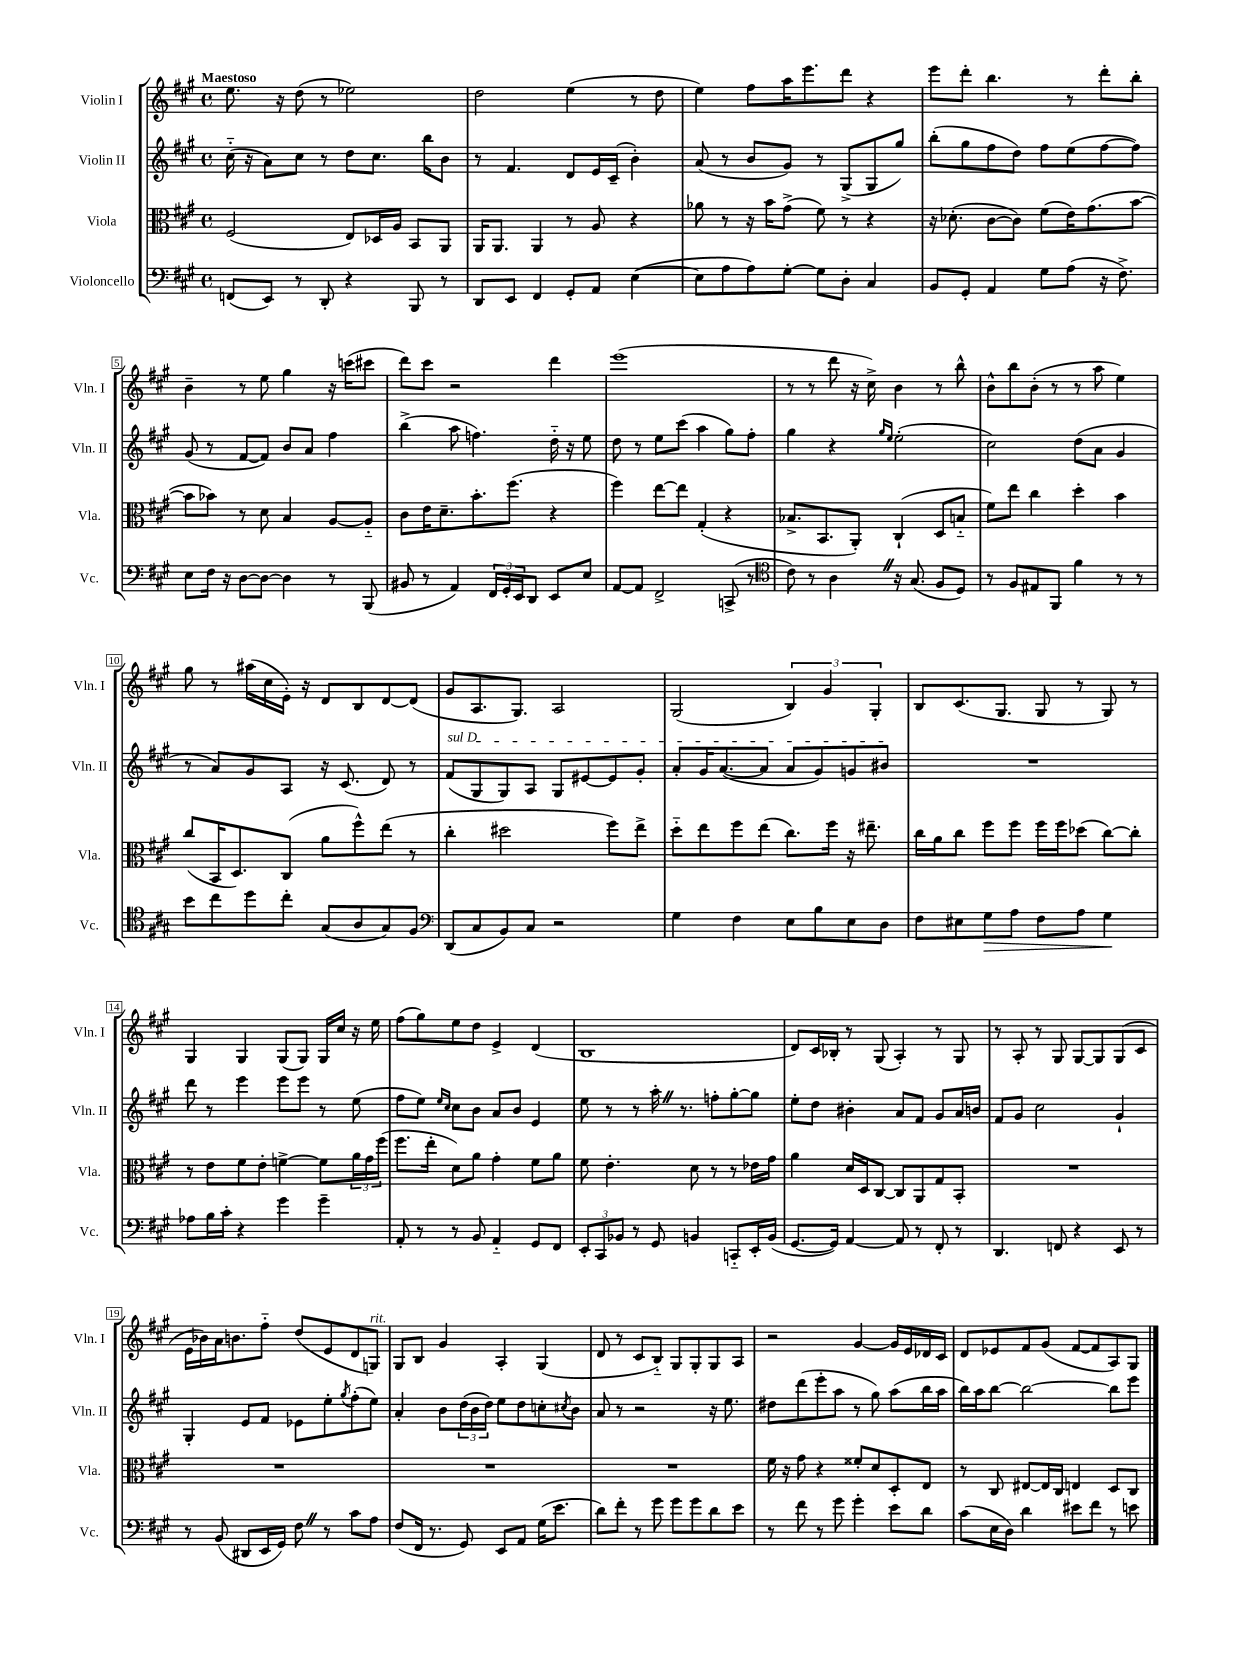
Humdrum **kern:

**kern	**kern	**kern	**kern
*staff4	*staff3	*staff2	*staff1
*clefF4	*clefC3	*clefG2	*clefG2
*k[f#c#g#]	*k[f#c#g#]	*k[f#c#g#]	*k[f#c#g#]
*M4/4	*M4/4	*M4/4	*M4/4
*met(c)	*met(c)	*met(c)	*met(c)
(8FF	(2F#	(16cc#'~	8.ee
.	.	16r	.
8EE)	.	8a)	.
.	.	.	16r
8r	.	8cc#	(8dd
8DD'	.	8r	8r
4r	8E)	8dd	2ee-)
.	16D-	8.cc#	.
.	16A	.	.
8BBB	8BB	.	.
.	.	16bb	.
8r	8AA	8b	.
=	=	=	=
8DD	16AA	8r	2dd
.	8.AA	.	.
8EE	.	4.f#	.
4FF#	4AA	.	.
8GG#'	8r	8d	(4ee
8AA	8A	16e	.
.	.	(16c#~	.
([4E	4r	4b')	8r
.	.	.	8dd
=	=	=	=
8E]	8a-	(8a	4ee)
8A	8r	8r	.
8A)	16r	8b	8ff#
.	16b	.	.
[8G#'	(8g#^	8g#)	16aa
.	.	.	8.eee
8G#]	8f#)	8r	.
8D'	8r	(8G#^	8ddd
4C#	4r	8G#	4r
.	.	8gg#)	.
=	=	=	=
8BB	16r	(8bb'	8eee
.	(8.d-'	.	.
8GG#'	.	8gg#	8ddd'
4AA	[8c#	8ff#	4.bb
.	8c#])	8dd)	.
8G#	(8f#	8ff#	.
(8A	16e)	(8ee	8r
.	(8.g#	.	.
16r	.	[8ff#	8ddd'
8.F#^)	.	.	.
.	[8b	8ff#])	8bb'
=	=	=	=
8E	8b]	(8g#	4b~
16F#	8b-)	8r	.
16r	.	.	.
[8D	8r	[8f#	8r
8D_	8d	8f#])	8ee
4D]	4B	8b	4gg#
.	.	8a	.
8r	[8A	4ff#	16r
.	.	.	(16ccc
(8BBB	8A'~]	.	8ccc#
=	=	=	=
8BB#	8c#	(4bb^	8ddd)
8r	16e	.	8ccc#
.	8.d~	.	.
4AA)	.	8aa	2r
.	8.b'	4.ff)	.
24FF#	.	.	.
24GG#'	.	.	.
.	(8.ff#	.	.
24EE	.	.	.
8DD	.	.	.
8EE	4r	16dd'~	4ddd
.	.	16r	.
8E	.	8ee	.
=	=	=	=
[8AA	4ff#)	8dd	(1eee
8AA]	.	8r	.
2FF#^	[8ee	8ee	.
.	8ee]	(8ccc#	.
.	(4G#'	4aa	.
(8CC^	4r	8gg#)	.
8r	.	8ff#'	.
=	=	=	=
*clefC4	*	*	*
8c#)	8.B-^	4gg#	8r
8r	.	.	8r
.	8.BB	.	.
4A	.	4r	8ddd
.	8AA')	.	16r
.	.	.	16cc#^)
.	.	16qqgg#	.
.	.	16qqee	.
16r	(4C#`	(2ee'	4b
(8.G#	.	.	.
8F#	8D	.	8r
8D)	8B'~	.	8bb^^
=	=	=	=
8r	8f#)	2cc#)	8b^^
8F#	8ee	.	8bb
8E#	4cc#	.	(8b'
8FF#	.	.	8r
4f#	4dd'	(8dd	8r
.	.	8a	8aa
8r	4b	4g#	4ee)
8r	.	.	.
=	=	=	=
8b	(8cc#	8r	8gg#
8cc#	16BB	8a)	8r
.	8.D)	.	.
8dd	.	8g#	(16aa#
.	.	.	16cc#
8cc#'	(8C#	8A	16e')
.	.	.	16r
(8G#	8a	16r	8d
.	.	(8.c#	.
8A	8ff#^^)	.	8B
8G#)	(8ee	8d)	[8d
8F#	8r	8r	(8d]
=	=	=	=
*clefF4	*	*	*
(8DD	4cc#'	(8f#	8g#
8C#	.	8G#	8.A
8BB)	2dd#	8G#)	.
.	.	.	8.G#)
8C#	.	8A	.
2r	.	8G#	2A
.	.	[8e#	.
.	8ff#)	8e#]	.
.	8ee^	8g#'	.
=	=	=	=
4G#	8dd'~	8a'	(2G#
.	8ee	16g#	.
.	.	([8.a	.
4F#	8ff#	.	.
.	(8ee	8a]	.
8E	8.cc#)	8a	6B)
8B	.	8g#)	.
.	.	.	6g#
.	16ff#	.	.
8E	16r	8g	.
.	8.ee#~	.	.
.	.	.	6G#'
8D	.	8b#	.
=	=	=	=
8F#	16cc#	1r	8B
.	16a	.	.
8E#	8cc#	.	(8.c#
8G#	8ff#	.	.
.	.	.	8.G#
8A	8ff#	.	.
8F#	16ff#	.	8G#
.	16ff#	.	.
8A	(8dd-	.	8r
4G#	[8cc#)	.	8G#)
.	8cc#']	.	8r
=	=	=	=
8A-	8r	8ddd	4G#
16B	8e	8r	.
16c#'	.	.	.
4r	8f#	4eee	4G#
.	8e'	.	.
4g#	[4f^	8eee	(8G#
.	.	8eee	8G#)
4g#~	8f]	8r	16G#
.	.	.	16cc#
.	24a	(8ee	16r
.	24g#	.	.
.	.	.	16ee
.	(24ff#	.	.
=	=	=	=
8AA'	8.ff#	8ff#	(8ff#
8r	.	8ee)	8gg#)
.	16ee'	.	.
.	.	16qqee	.
.	.	16qqcc#	.
8r	8d)	8cc#	8ee
8BB	8a	8b	8dd
4AA'~	4g#'	8a	4e^
.	.	8b	.
8GG#	8f#	4e	(4d
8FF#	8a	.	.
=	=	=	=
12EE'	8f#	8ee	1B
12CC#	.	.	.
.	4.e'	8r	.
12BB-	.	.	.
8r	.	8r	.
8GG#	.	16aa'	.
.	.	8.r	.
4BB	8d	.	.
.	8r	8ff'	.
8CC'~	8r	[8gg#'	.
16EE'	16e-	8gg#]	.
(16BB	16g#	.	.
=	=	=	=
[8.GG#	4a	8ee'	8d)
.	.	8dd	16c#
16GG#])	.	.	16B-'
[4AA	16d	4b#'	8r
.	16D	.	.
.	[8C#	.	(8G#
8AA]	8C#]	8a	4A')
8r	8AA	8f#	.
8FF#'	8G#	8g#	8r
8r	8BB'	16a	8G#
.	.	16b	.
=	=	=	=
4.DD	1r	8f#	8r
.	.	8g#	8A'
.	.	2cc#	8r
8FF	.	.	8G#
4r	.	.	[8G#
.	.	.	8G#]
8EE	.	4g#`	(8G#
8r	.	.	8c#
=	=	=	=
8r	1r	4G#'	16e
.	.	.	16b-)
(8BB	.	.	16a
.	.	.	8.b
8DD#	.	8e	.
16EE	.	8f#	8ff#'~
16GG#)	.	.	.
8F#	.	8e-	(8dd
8r	.	8ee'	8e
.	.	8qgg#	.
8c#	.	(8ff#'	8d
8A	.	8ee)	8G)
=	=	=	=
(8F#	1r	4a'	8G#
16FF#	.	.	8B
8.r	.	.	.
.	.	8b	4g#
8GG#)	.	(24dd	.
.	.	24b	.
.	.	24dd)	.
8EE	.	8ee	4A'
8AA	.	8dd	.
(16G#	.	8cc'	(4G#
8.e	.	.	.
.	.	8qcc#	.
.	.	8b	.
=	=	=	=
8d)	1r	8a	8d
8f#'	.	8r	8r
8r	.	2r	8c#
8g#	.	.	8B'~)
8g#	.	.	8G#
8g#	.	.	8G#'
8d	.	16r	8G#
.	.	8.ee	.
8e	.	.	8A
=	=	=	=
8r	16f#	8dd#	2r
.	16r	.	.
8f#	8g#	(8ddd	.
8r	4r	8eee'	.
8g#	.	8aa	.
4g#'	8f##'	8r	[4g#
.	8d	8gg#)	.
8e	8D'	(8aa	16g#]
.	.	.	16e
8d	8E	16bb	16d-
.	.	16aa	16c#
=	=	=	=
(8c#	8r	16bb)	8d
.	.	16aa	.
16E	8C#	[8bb	8e-
16D)	.	.	.
4d	[8E#	2bb_	8f#
.	16E#]	.	(8g#
.	16C#	.	.
8e#	4E	.	[8f#
8f#	.	.	8f#]
8r	8D	8bb]	8A)
8e	8C#	8eee	8G#
==	==	==	==
*-	*-	*-	*-
